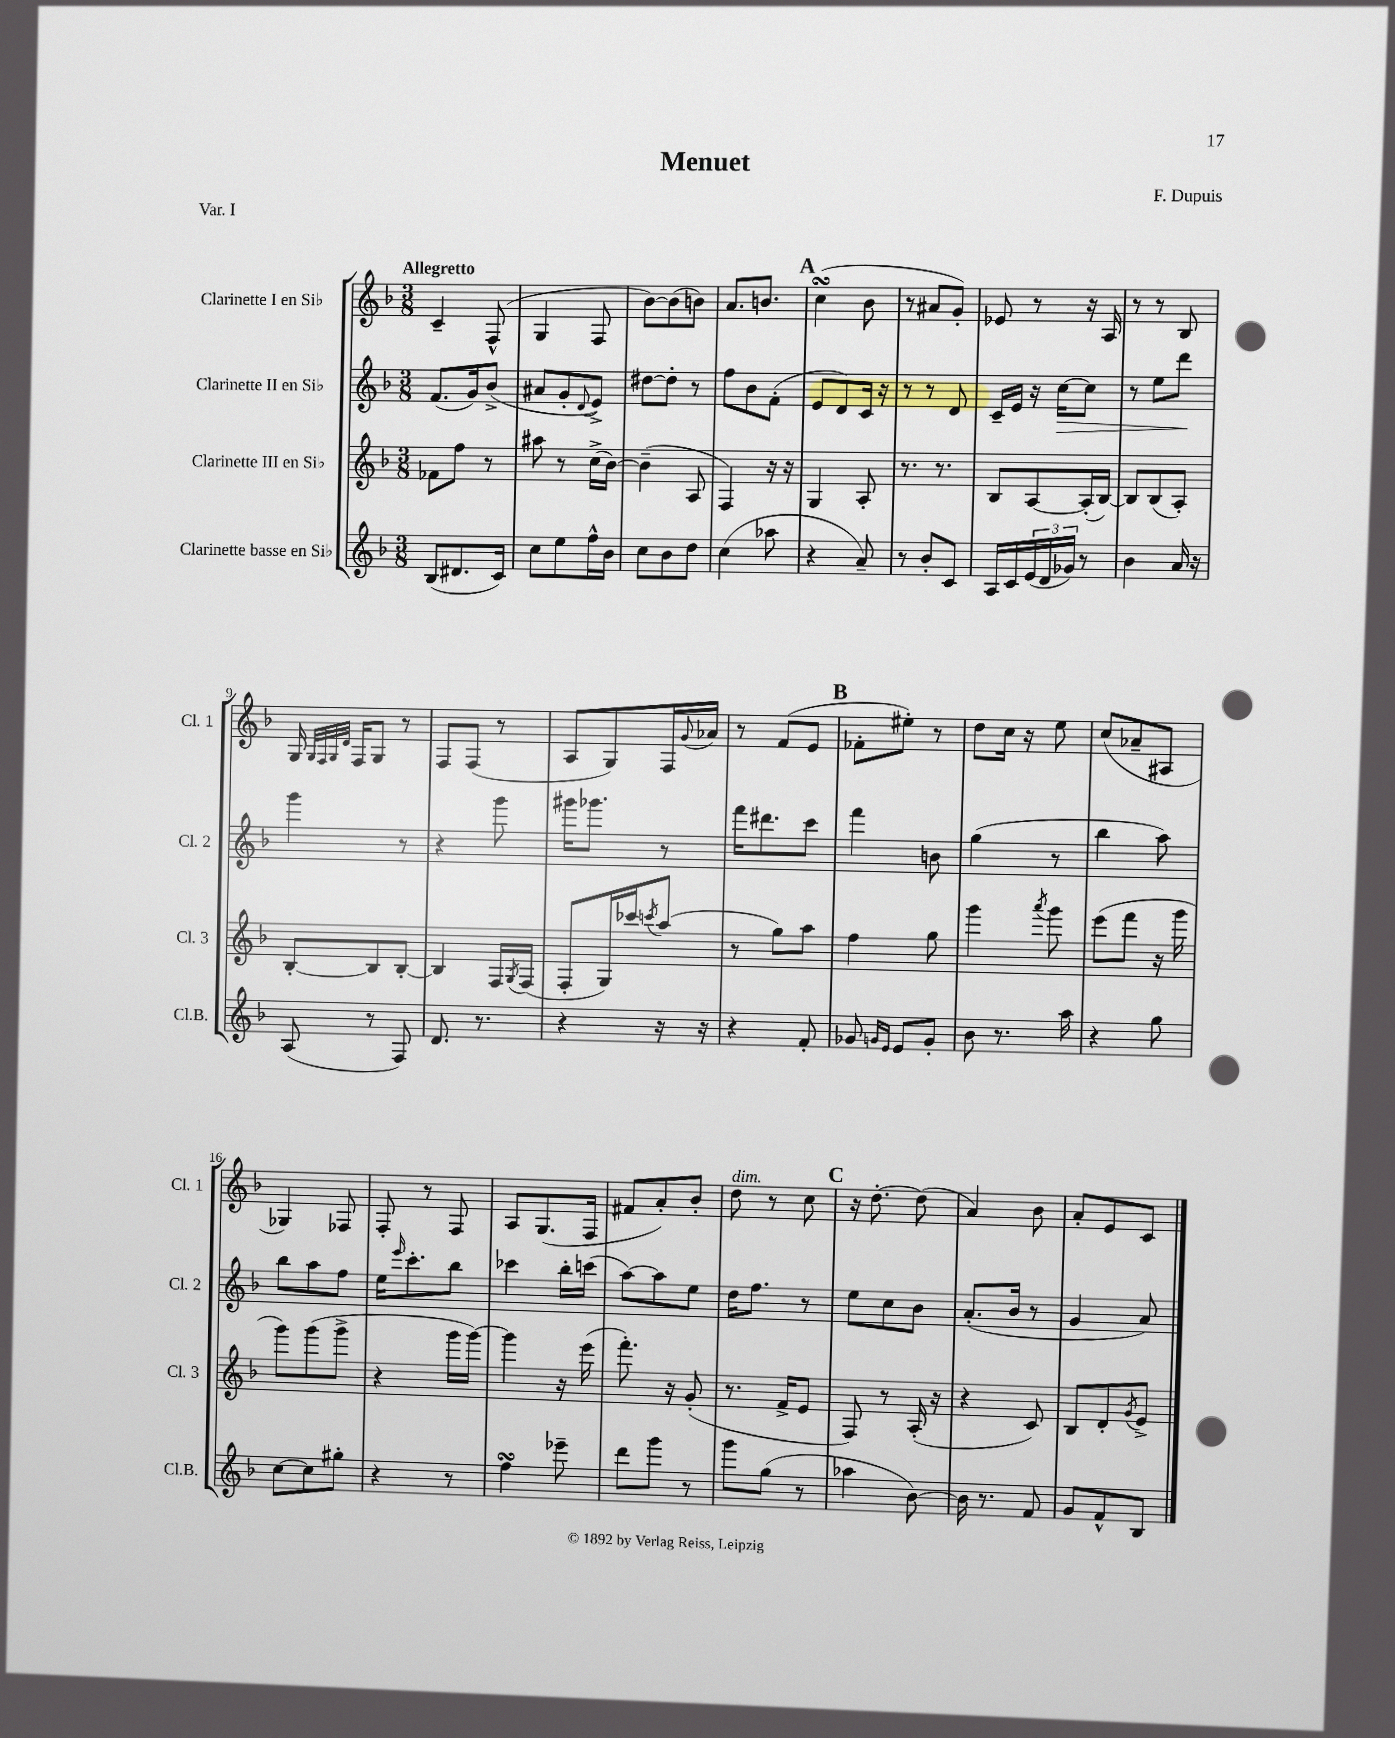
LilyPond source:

\header { title = "Menuet" composer = "F. Dupuis" piece = "Var. I" }
<<
\new StaffGroup <<
\new Staff = "s0" \with { instrumentName = "Clarinette I en Sib" shortInstrumentName = "Cl. 1" } {
    \clef treble \key f \major \numericTimeSignature \time 3/8 \tempo "Allegretto"
    c'4-- f8-^( |
    g4 f8 |
    bes'8~) bes'8( b'8) |
    a'8. b'8. |
    \mark \markup { \bold "A" } c''4\turn( bes'8 |
    r8 ais'8 g'8-.) |
    ees'8 r8 r16 a16 |
    r8 r8 bes8 |
    g16 \grace { g32 f32 g32 d'32 } f16 g8 r8 |
    f8 f8( r8 |
    a8 g8) f16 \appoggiatura { g'8 } aes'16 |
    r8 f'8( e'8 |
    \mark \markup { \bold "B" } fes'8-. eis''8-.) r8 |
    d''8 c''16 r16 e''8 |
    c''8( aes'8-- ais8 |
    ges4) fes8 |
    f8-. r8 f8 |
    a8 g8.( f16 |
    fis'8 a'8-.) bes'8-. |
    d''8^\markup { \italic "dim." } r8 c''8 |
    \mark \markup { \bold "C" } r16 d''8.~-. d''8( |
    a'4) bes'8 |
    a'8-. e'8 c'8 \bar "|." |
}
\new Staff = "s1" \with { instrumentName = "Clarinette II en Sib" shortInstrumentName = "Cl. 2" } {
    \clef treble \key f \major \numericTimeSignature \time 3/8
    f'8.( g'16) bes'8->( |
    ais'8 g'8-. \appoggiatura { d'8 } e'8->) |
    dis''8~ dis''8-. r8 |
    f''8 bes'8 f'8-.( |
    \mark \markup { \bold "A" } e'8 d'8) c'16 r16 |
    r8 r8 d'8 |
    c'16-- e'16 r16 c''16~\> c''8 |
    r8 e''8 d'''8\! |
    g'''4 r8 |
    r4 g'''8 |
    gis'''16 ges'''8. r8 |
    f'''16 dis'''8. c'''8 |
    \mark \markup { \bold "B" } f'''4 b'8 |
    g''4( r8 |
    bes''4 a''8) |
    bes''8 a''8 f''8 |
    e''16 \grace { e'''16 } c'''8.-. bes''8 |
    ces'''4 bes''16-. c'''16( |
    a''8~) a''8 e''8 |
    d''16 f''8. r8 |
    \mark \markup { \bold "C" } e''8 c''8 bes'8 |
    a'8.-.( bes'16 r8 |
    g'4 a'8) \bar "|." |
}
\new Staff = "s2" \with { instrumentName = "Clarinette III en Sib" shortInstrumentName = "Cl. 3" } {
    \clef treble \key f \major \numericTimeSignature \time 3/8
    fes'8 f''8 r8 |
    ais''8 r8 c''16->( bes'16~) |
    bes'4--( a8 |
    f4) r16 r16 |
    \mark \markup { \bold "A" } g4 a8-. |
    r8. r8. |
    bes8 a8~ a16-.( bes16~) |
    bes8 bes8( a8-.) |
    bes8~-. bes8 bes8~-. |
    bes4 f16 \acciaccatura { g8 } f16( |
    f8-. g16) ces'''16 \acciaccatura { c'''8 } a''8( |
    r8 g''8) a''8 |
    \mark \markup { \bold "B" } f''4 g''8 |
    g'''4 \acciaccatura { a'''8 } g'''8 |
    e'''8( f'''8 r16 g'''16 |
    g'''8) g'''8( g'''8-> |
    r4 g'''16 g'''16~) |
    g'''4 r16 e'''16( |
    f'''8.-.) r16 g'8-.( |
    r8. f'16-> e'8 |
    \mark \markup { \bold "C" } f8) r8 a16-.( r16 |
    r4 c'8) |
    bes8 d'8-. \acciaccatura { g'8 } e'8-> \bar "|." |
}
\new Staff = "s3" \with { instrumentName = "Clarinette basse en Sib" shortInstrumentName = "Cl.B." } {
    \clef treble \key f \major \numericTimeSignature \time 3/8
    bes8( dis'8. c'16) |
    c''8 e''8 f''16-^ bes'16 |
    c''8 bes'8 d''8 |
    c''4( aes''8 |
    \mark \markup { \bold "A" } r4 a'8--) |
    r8 bes'8-. c'8 |
    a16 c'16 \tuplet 3/2 { e'16( d'16 ges'16) } r8 |
    bes'4 a'16 r16 |
    a8( r8 f8) |
    d'8. r8. |
    r4 r16 r16 |
    r4 f'8-. |
    \mark \markup { \bold "B" } ges'8 \grace { g'16 e'16 } e'8 g'8-. |
    bes'8 r8. a''16 |
    r4 g''8 |
    c''8~ c''8 gis''8-. |
    r4 r8 |
    f''4\turn ees'''8-- |
    d'''8 g'''8 r8 |
    g'''8 g''8( r8 |
    \mark \markup { \bold "C" } aes''4 bes'8~) |
    bes'16 r8. f'8 |
    g'8 f'8-^ bes8 \bar "|." |
}
>>
>>
